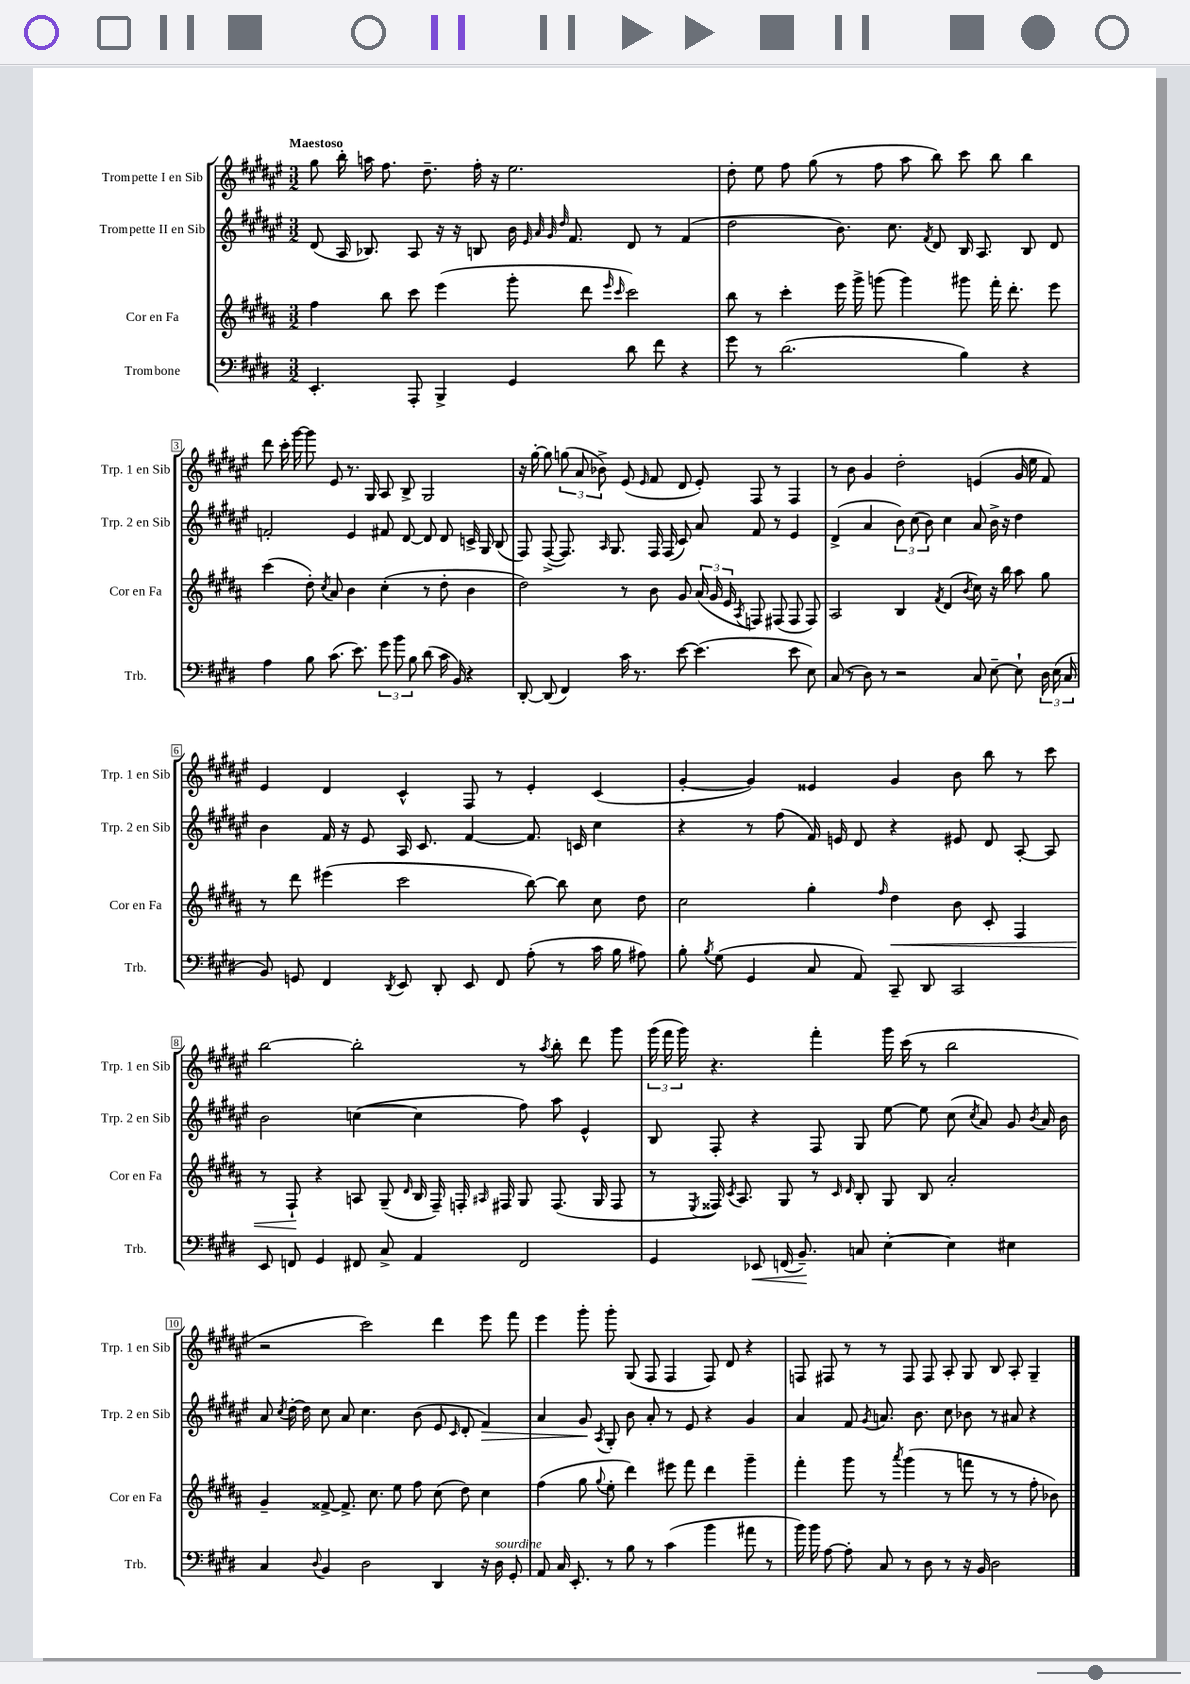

**kern	**kern	**kern	**kern
*staff4	*staff3	*staff2	*staff1
*clefF4	*clefG2	*clefG2	*clefG2
*k[f#c#g#d#]	*k[f#c#g#d#a#]	*k[f#c#g#d#a#e#]	*k[f#c#g#d#a#e#]
*M3/2	*M3/2	*M3/2	*M3/2
4.EE'/	4ff#\	(8d#/	8gg#\
.	.	16A#/	16bb'\
.	.	8.B-/)	16aa\
.	8bb\	.	8.ff#\
8AAA'/	8ccc#\	8A#/	.
.	.	.	8.dd#~\
4BBB^/	(4eee\	16r	.
.	.	16r	.
.	.	8B/	16ff#'\
.	.	.	16r
4GG#/	8ggg#'\	16b\	2.ee#\
.	.	32qqe#/	.
.	.	32qqa#/	.
.	.	32qqg#/	.
.	.	32qqdd#/	.
.	.	8.f#/	.
.	8ddd#\	.	.
.	16qqeee/	.	.
.	16qqccc#/	.	.
8d#\	2ccc#\)	8d#/	.
8f#\	.	8r	.
4r	.	(4f#/	.
=	=	=	=
8g#\	8bb\	2dd#\	8dd#'\
8r	8r	.	8ee#\
(2.d#\	4ccc#'\	.	8ff#\
.	.	.	(8gg#\
.	16eee\	8.b\)	8r
.	16ggg#^\	.	.
.	(8ggg\	.	8ff#\
.	.	8.cc#\	.
.	4ggg\)	.	8aa#\
.	.	8qf#/	.
.	.	8d#/	8bb\)
4B\)	8ggg#\	16B/	8ccc#\
.	.	8.A#/	.
.	16fff#'\	.	8bb\
.	8.ddd#'\	.	.
4r	.	8B/	4bb\
.	8eee\	8d#/	.
=	=	=	=
4A\	(4ccc#\	2f'/	8ddd#\
.	.	.	16ccc#'\
.	.	.	[16ggg#\
8B\	8dd#'\)	.	8ggg#\]
.	8qcc#/	.	.
(8.c#\	8a#/	.	8e#/
.	4b\	4e#/	8.r
8.e\)	.	.	.
.	.	.	16G#/
12g#\	(4cc#'\	8f#/	8A#/
12b\	.	.	.
.	.	[8d#/	8B^/
12B\	.	.	.
(8d#\	8r	8d#/]	2G#/
16c#\	8dd#'\	8d#/	.
16BB/)	.	.	.
4r	4b\	16c^/	.
.	.	16G#/	.
.	.	(8B/	.
=	=	=	=
[8DD#'/	2dd#\)	8F#/)	16r
.	.	.	[16gg#'\
(8DD#/]	.	([8F#^/	8gg#\]
4FF#/)	.	8.F#/])	(12gg\
.	.	.	12a#/
.	.	.	12b-^\)
.	.	16qqA#/	.
.	.	8.G#/	.
16c#\	8r	.	(8e#/
8.r	.	.	.
.	.	.	16qqe#/
.	8b\	16F#/	8f#/
.	.	(16F#/	.
[8e\	8g#/	8c#/)	8d#/
(4.e\]	(24a#/	8a#/	8e#'/)
.	24g#/	.	.
.	24e/	.	.
.	8qA#/	.	.
.	8F/)	8f#/	8F#/
.	(8F#/	8r	8r
8e\	8F#/	4e#/	4F#/
8E\)	8F#/)	.	.
=	=	=	=
(8C#/	2A#/	(4d#^/	8r
8r	.	.	8b\
8D#\)	.	4a#/	4g#/
8r	.	.	.
2r	4B/	12b\)	2dd#'\
.	.	(12cc#\	.
.	.	12b\)	.
.	8qf#/	.	.
.	(4d#/	4cc#\	.
.	8qb/	.	.
8C#/	8cc#\)	8a#/	(4e/
[8E~\	16r	16b^\	.
.	16bb\	16r	.
8E`\]	8aa#\	4dd#\	16g#/
.	.	.	16ee#\
24D#\	8gg#\	.	8f#/)
(24E\	.	.	.
24C#/	.	.	.
=	=	=	=
8BB/)	8r	4b\	4e#/
8GG/	8ddd#\	.	.
4FF#/	(4eee#\	16f#/	4d#/
.	.	16r	.
.	.	8e#/	.
8qDD#/	.	.	.
8EE/	2ccc#\	16A#/	4c#^^/
.	.	8.c#/	.
8DD#'/	.	.	.
8EE/	.	[4f#/	8F#/
8FF#/	.	.	8r
(8A'\	[8bb\)	8.f#/]	4e#'/
8r	8bb\]	.	.
.	.	16c/	.
16c#\	8cc#\	4cc#\	(4c#/
16B\	.	.	.
8A#\)	8dd#\	.	.
=	=	=	=
8B'\	2cc#\	4r	[4g#'/
8qB/	.	.	.
(8G#\	.	.	.
4GG#/	.	8r	4g#/])
.	.	(8ff#\	.
8C#/	4gg#'\	16f#/)	4e##/
.	.	16e/	.
8AA/)	.	8d#/	.
.	16qqff#/	.	.
8CC#~/	4dd#\	4r	4g#/
8DD#/	.	.	.
2CC#/	8b\	8e#/	8b\
.	8c#'/	8d#/	8bb\
.	4F#/	[8A#'/	8r
.	.	8A#/]	8ccc#\
=	=	=	=
8EE/	8r	2b\	[2bb\
8FF/	8F#`/	.	.
4GG#/	4r	.	.
8FF#/	8A/	([4cc\	2bb'\]
8C#^/	(8G#~/	.	.
.	16qqd#/	.	.
4AA/	16B/	4cc\]	.
.	16F#~/)	.	.
.	16F'/	.	.
.	16qqA#/	.	.
.	16F#/	.	.
2FF#/	8G#/	8ff#\)	8r
.	.	.	8qaa#/
.	(8.F#/	8aa#\	8bb'\
.	.	4e#^^/	8ddd#\
.	16G#/	.	.
.	8F#/	.	8ggg#\
=	=	=	=
4GG#/	8r	8B/	(24ggg#\
.	.	.	24fff#\
.	.	.	24ggg#\)
.	8qE/	.	.
.	16F##/)	8F#'/	4.r
.	8qc#/	.	.
.	8.A#/	.	.
8EE-/	.	4r	.
(16FF/	8G#/	.	.
8.BB~/)	.	.	.
.	8r	8F#/	4fff#'\
.	16qqc#/	.	.
.	16qqd#/	.	.
8C/	8B'/	8G#/	.
[4E'\	8G#/	[8ee#\	16ggg#\
.	.	.	(16ccc#\
.	8B/	8ee#\]	8r
4E\]	2a#'/	(8cc#\	2bb\
.	.	8qcc#/	.
.	.	8a#/)	.
4E#\	.	8g#/	.
.	.	8qb/	.
.	.	16a#/	.
.	.	16b\	.
=	=	=	=
4C#/	4g#~/	8a#/	2r
.	.	8qcc#/	.
.	.	[16dd#'\	.
.	.	16dd#\]	.
8qqD#/	.	.	.
4BB/	[8f##^/	8cc#\	.
.	8.f##^/]	8a#/	.
2D#\	.	4.cc#\	2ccc#\)
.	8.cc#\	.	.
.	8ee\	.	.
.	8ff#\	(8b\	.
4DD#/	(8cc#\	8e#/	4ddd#\
.	.	16qqc#/	.
.	8dd#\)	8d#'/	.
16r	4cc#\	4f#/)	8eee#\
16D#\	.	.	.
8GG#'/	.	.	8fff#\
=	=	=	=
8AA/	(4ff#\	4a#/	4eee#\
16C#/	.	.	.
8.EE'/	.	.	.
.	8gg#\	8g#/	8ggg#'\
.	8qqgg#/	8qA#/	.
8r	8ee'\	8G#'/	8ggg#'\
8B\	4ddd#\)	8b\	(8G#/
8r	.	8a#'/	8F#/
(4c#\	8eee#\	8r	4F#/
.	8fff#\	8e#/	.
4b\	4ddd#\	4r	8F#/)
.	.	.	8d#/
8a#\	4ggg#~\	4g#/	4r
8r	.	.	.
=	=	=	=
16b\)	4fff#'\	4a#/	8F/
16b\	.	.	.
[8A\	.	.	8F#/
8A'\]	8ggg#\	8f#/	8r
.	.	8qg#/	.
8C#/	8r	8.a/	8r
.	8qaaa#/	.	.
8r	(4ggg#\	.	8F#/
.	.	8.b\	.
8D#\	.	.	8F#/
8r	8r	8cc#\	8A#'/
16r	8fff\	8b-\	8G#/
16BB/	.	.	.
2D#\	8r	8r	8B/
.	8r	8a#/	8A#'/
.	8ff#'\	4r	4G#~/
.	8b-\)	.	.
==	==	==	==
*-	*-	*-	*-
